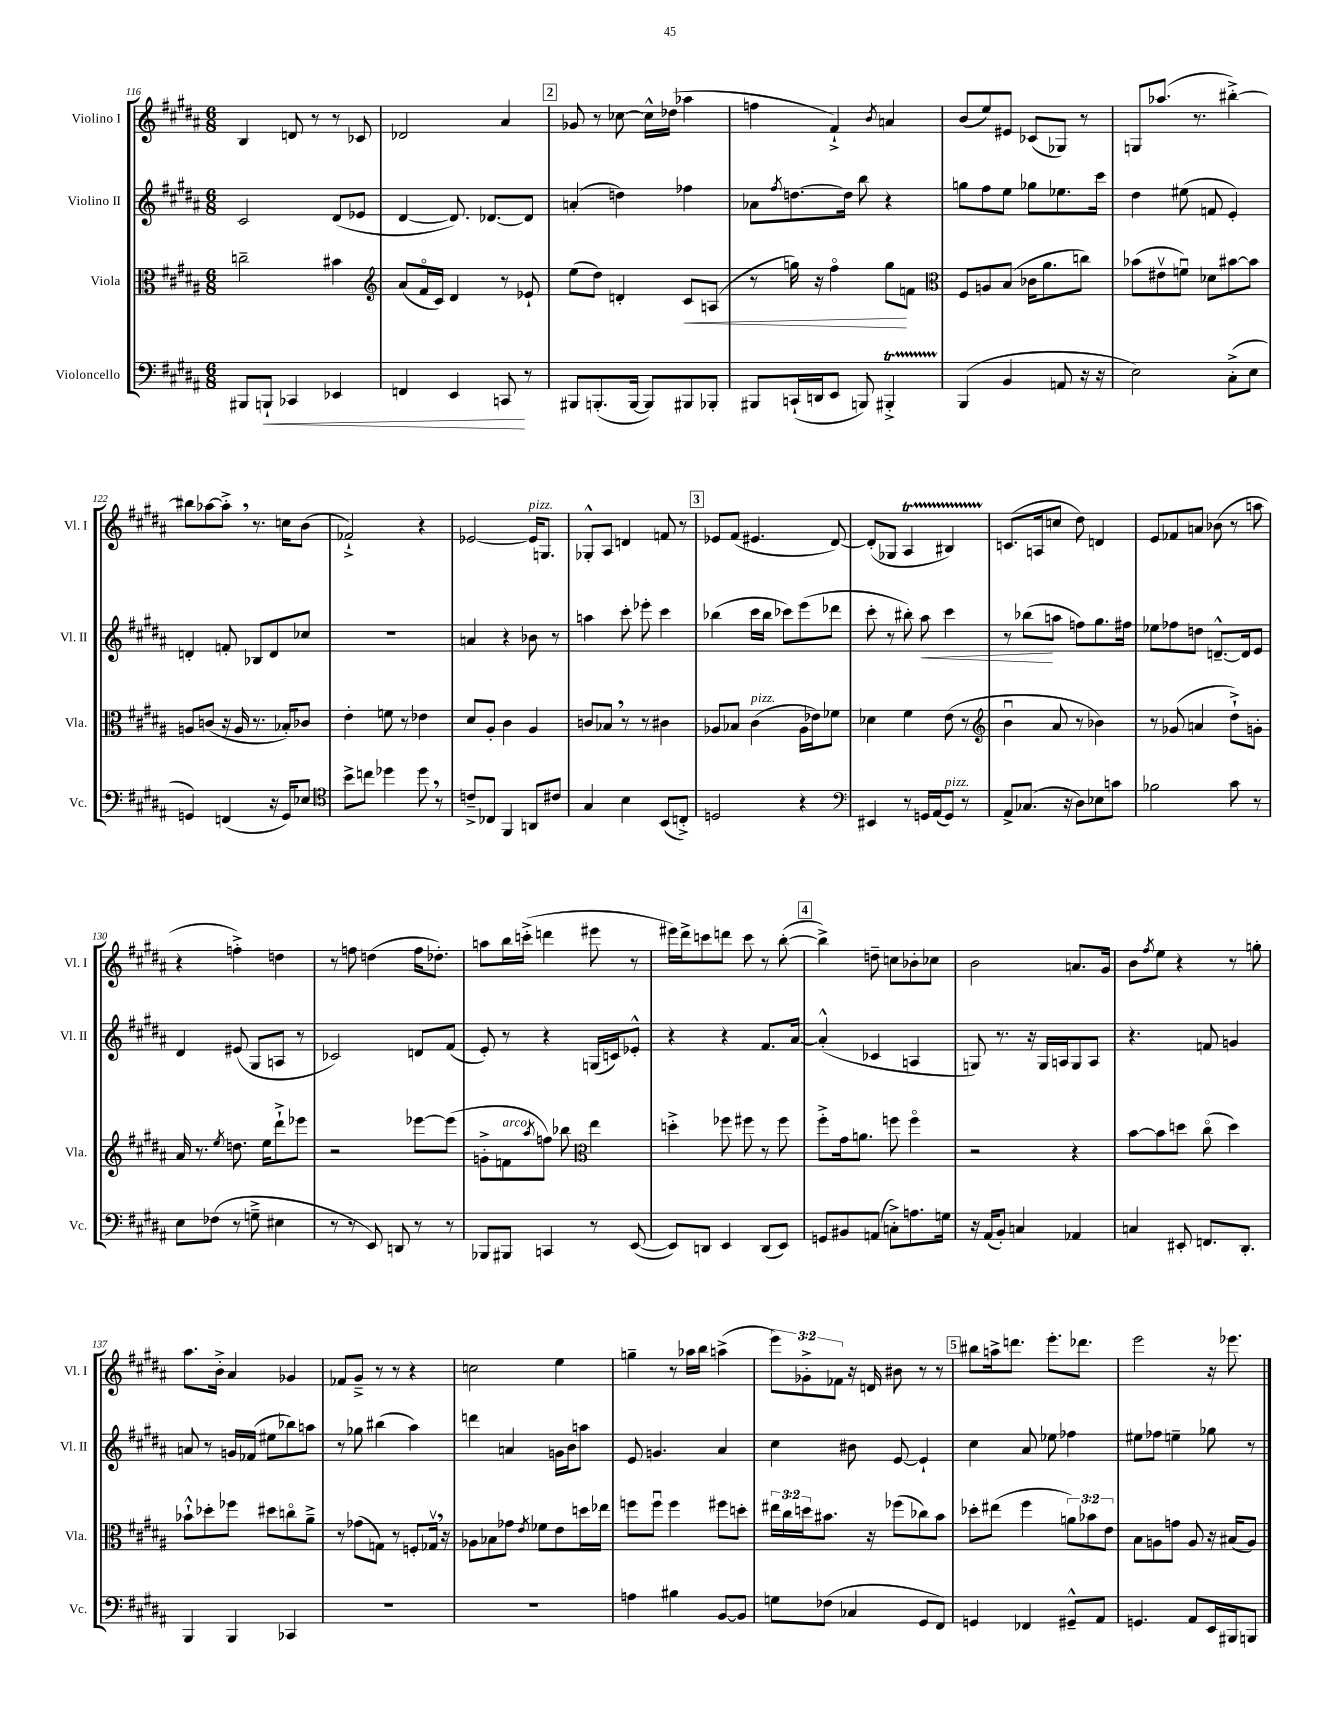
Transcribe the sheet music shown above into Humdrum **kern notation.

**kern	**dynam	**kern	**dynam	**kern	**dynam	**kern
*part4	*part4	*part3	*part3	*part2	*part2	*part1
*staff4	*staff4	*staff3	*staff3	*staff2	*staff2	*staff1
*I"Violoncello	*	*I"Viola	*	*I"Violino II	*	*I"Violino I
*I'Vc.	*	*I'Vla.	*	*I'Vl. II	*	*I'Vl. I
*clefF4	*	*clefC3	*	*clefG2	*	*clefG2
*k[f#c#g#d#a#]	*	*k[f#c#g#d#a#]	*	*k[f#c#g#d#a#]	*	*k[f#c#g#d#a#]
*M6/8	*	*M6/8	*	*M6/8	*	*M6/8
=116	=116	=116	=116	=116	=116	=116
8BBB#X/L	.	2ccn~\	.	2c#/	.	4B/
!	!LO:HP:b	!	!	!	!	!
8BBBn`/J	<	.	.	.	.	.
4CC-X/	.	.	.	.	.	8dn/
.	.	.	.	.	.	8r
4EE-X/	.	4b#X\	.	(8d#/L	.	8r
.	.	.	.	8e-X/J	.	8c-X/
=117	=117	=117	=117	=117	=117	=117
*	*	*clefG2	*	*	*	*
4FFn/	.	(8a#/L	.	[4d#/	.	2d-X/
.	.	16f#/L	.	.	.	.
.	.	16c#/JJ)	.	.	.	.
4EE/	.	4d#/	.	8.d#/])	.	.
.	.	.	.	[8.d-X/L	.	.
8CCn/	.	8r	.	.	.	4a#/
8r	[	8e-X`/	.	8d-/J]	.	.
!!LO:REH:place=s1:t=2
=118	=118	=118	=118	=118	=118	=118
8BBB#X/L	.	(8ee\L	.	(4an'/	.	8g-X/
(8.BBBn'/	.	8dd#\J)	.	.	.	8r
.	.	4dn'/	.	4ddn\)	.	[8cc-X\
[16BBB/Jk	.	.	.	.	.	.
8BBB/L])	.	.	.	.	.	16cc-^^\LL]
.	.	.	.	.	.	(16dd-X\JJ
!	!	!	!LO:HP:b	!	!	!
8BBB#X/	.	8c#/L	<	4ff-X\	.	4aa-X\
8BBB-X'/J	.	(8An/J	.	.	.	.
=119	=119	=119	=119	=119	=119	=119
8BBB#X/L	.	8r	.	8a-X\L	.	4ffn\
.	.	.	.	8qff#/	.	.
(16CCn`/L	.	16ggn\)	.	[8.ddn\	.	.
16DDn/J	.	16r	.	.	.	.
8EE/J	.	4ff#\	.	.	.	4f#`^/)
.	.	.	.	16dd\Jk]	.	.
8BBBn/)	.	.	.	8bb\	.	.
.	.	.	.	.	.	8qb/
4BBB#Xt'^/	.	8gg\L	.	4r	.	4an/
.	.	8fn\J	[	.	.	.
=120	=120	=120	=120	=120	=120	=120
*	*	*clefC3	*	*	*	*
(4BBB/	.	8F#/L	.	8ggn\L	.	(8b/L
.	.	8An/	.	8ff#\	.	8ee/)
4BB/	.	(8B/J	.	8ee\J	.	8e#X/J
.	.	16c-X\KL	.	8gg-X\L	.	(8c-X/L
.	.	8.a#\	.	.	.	.
8AAn/	.	.	.	8.ee-X\	.	8G-X/J)
16r	.	8ccn\J)	.	.	.	8r
16r	.	.	.	16ccc#\Jk	.	.
=121	=121	=121	=121	=121	=121	=121
2E\)	.	(8b-X\L	.	4dd#\	.	8Gn/L
.	.	8e#Xv\	.	.	.	(8.aa-X/J
.	.	8fnu\J)	.	(8ee#X\	.	.
.	.	.	.	.	.	8.r
.	.	8d-X\L	.	8fn/	.	.
(8C#'^\L	.	[8b#X\	.	4e'/)	.	[4bb#X'^\)
8E\J	.	8b#\J]	.	.	.	.
!!LO:LB:g=z
=122	=122	=122	=122	=122	=122	=122
4GGn/)	.	8An/L	.	4dn'/	.	8bb#X\L]
.	.	(8cn/J	.	.	.	[8aa-X\
(4FFn/	.	16r	.	8fn'/	.	8aa-'^,\J]
.	.	16A/	.	.	.	.
.	.	8.r	.	8B-X/L	.	8.r
16r	.	.	.	8d/	.	.
16GG/KL)	.	16B-X'/KL)	.	.	.	16ccn\KL
8E-X/J	.	8c-X/J	.	8cc-X/J	.	(8b\J
=123	=123	=123	=123	=123	=123	=123
*clefC4	*	*	*	*	*	*
8b^\L	.	4e'\	.	2.r	.	2f-X`^/)
8ccn\J	.	.	.	.	.	.
4dd-X\	.	8fn\	.	.	.	.
.	.	8r	.	.	.	.
8dd-,\	.	4e-X\	.	.	.	4r
8r	.	.	.	.	.	.
=124	=124	=124	=124	=124	=124	=124
8cn~^/L	.	8d#/L	.	4an/	.	[2e-X/
8C-X/J	.	8A#'/J	.	.	.	.
4FF#/	.	4c#\	.	4r	.	.
!	!	!	!	!	!	!LO:TX:a:i:t=pizz.
8AAn/L	.	4A#/	.	8b-X\	.	16e-/KL]
.	.	.	.	.	.	8.Gn/J
8c#X/J	.	.	.	8r	.	.
=125	=125	=125	=125	=125	=125	=125
4G#/	.	8cn/L	.	4aan\	.	8G-X'^^/L
.	.	8B-X,/J	.	.	.	8A#/J
4B\	.	8r	.	8ccc#'\	.	4dn/
.	.	8r	.	8eee-X'\	.	.
(8BB/L	.	4c#X\	.	4ccc#\	.	8fn/
8Cn'^/J)	.	.	.	.	.	8r
!!LO:REH:place=s1:t=3
=126	=126	=126	=126	=126	=126	=126
2Dn/	.	8A-X/L	.	(4bb-X\	.	8e-X/L
.	.	8B-X/J	.	.	.	(8f#/J
!	!	!LO:TX:a:i:t=pizz.	!	!	!	!
.	.	(4c#\	.	16ccc#\LL	.	4.e#X/
.	.	.	.	16bb-\JJ	.	.
.	.	.	.	8ccc-X\L)	.	.
4r	.	16A-\LL	.	(8eee\	.	.
.	.	16e-X\J)	.	.	.	.
.	.	8f-X\J	.	8ddd-X\J	.	[8d#/)
=127	=127	=127	=127	=127	=127	=127
*clefF4	*	*	*	*	*	*
4EE#X/	.	4d-X\	.	8ccc#'\	.	(8d#'/L]
.	.	.	.	8r	.	8G-X/J
8r	.	4f#\	.	8bb#X'\)	.	4A#t/
!	!	!	!	!	!LO:HP:b	!
16GGn/LL	.	.	.	8aa#\	<	.
(16AA#/J	.	.	.	.	.	.
!LO:TX:a:i:t=pizz.	!	!	!	!	!	!
8GG/J)	.	(8e\	.	4ccc#\	.	4B#XTTT/)
8r	.	8r	.	.	.	.
=128	=128	=128	=128	=128	=128	=128
*	*	*clefG2	*	*	*	*
8AA#^/L	.	4bu\	.	8r	.	(8.cn/L
(8.C-X/J	.	.	.	(8bb-X\L	.	.
.	.	.	.	.	.	16An/k
.	.	8a#/	.	8aan\J	[	8ccn/J
16r	.	.	.	.	.	.
8D#\L)	.	8r	.	8ffn\L)	.	8dd#\)
8E-X\	.	4b-X\)	.	8.gg#\	.	4dn/
8cn\J	.	.	.	.	.	.
.	.	.	.	16ff#X\Jk	.	.
=129	=129	=129	=129	=129	=129	=129
2B-X\	.	8r	.	8ee-X\L	.	8e/L
.	.	(8g-X/	.	8ff-X\	.	8f-X/
.	.	4an/	.	8ddn\J	.	8an/J
.	.	.	.	[8.dn~^^/L	.	(8b-X\
8c#\	.	8dd#`^\L)	.	.	.	8r
.	.	.	.	16d/k]	.	.
8r	.	8gn'\J	.	8e/J	.	8aan\
!!LO:LB:g=z
=130	=130	=130	=130	=130	=130	=130
8E\L	.	16a#/	.	4d#/	.	4r
.	.	8.r	.	.	.	.
(8F-X\J	.	.	.	.	.	.
.	.	8qee/	.	.	.	.
8r	.	8.ddn\	.	(8e#X/	.	4ffn'^\)
8Gn~^\	.	.	.	8G#/L	.	.
.	.	16ee\KL	.	.	.	.
4E#X\	.	8ddd#`^\	.	8An/J	.	4ddn\
.	.	8eee-X\J	.	8r	.	.
=131	=131	=131	=131	=131	=131	=131
8r	.	2r	.	2c-X/)	.	8r
8r	.	.	.	.	.	8ffn\
8EE/)	.	.	.	.	.	(4ddn\
8DDn/	.	.	.	.	.	.
8r	.	[8eee-X\L	.	8dn/L	.	16ff\KL
.	.	.	.	.	.	8.dd-X'\J)
8r	.	(8eee-\J]	.	(8f#/J	.	.
=132	=132	=132	=132	=132	=132	=132
8BBB-X/L	.	8gn'^\L	.	8e'/)	.	8aan\L
!	!	!LO:TX:a:i:t=arco	!	!	!	!
8BBB#X/J	.	8fn\	.	8r	.	16bb\L
.	.	.	.	.	.	(16cccn'^\JJ
.	.	8qaa#/	.	.	.	.
4CCn/	.	8ffn\J)	.	4r	.	4dddn\
.	.	8bb-X\	.	.	.	.
*	*	*clefC3	*	*	*	*
8r	.	4ee\	.	(16Gn/LL	.	8eee#X\
.	.	.	.	16cn/J)	.	.
([8EE/	.	.	.	8e-X'^^/J	.	8r
=133	=133	=133	=133	=133	=133	=133
8EE/L])	.	4ddn'^\	.	4r	.	16eee#X\LL)
.	.	.	.	.	.	16ddd#^\J
8DDn/J	.	.	.	.	.	8cccn\
4EE/	.	8ff-X\	.	4r	.	8dddn\J
.	.	8ff#X\	.	.	.	8ccc\
(8DD/L	.	8r	.	8.f#/L	.	8r
8EE/J)	.	8ff#\	.	.	.	([8bb'\
.	.	.	.	[16a#/Jk	.	.
!!LO:REH:place=s1:t=4
=134	=134	=134	=134	=134	=134	=134
8GGn/L	.	8ff#'^\L	.	(4a#'^^/]	.	4bb^\])
8BB#X/	.	16g#\k	.	.	.	.
.	.	8.an\J	.	.	.	.
(8AAn/J	.	.	.	4c-X/	.	8ddn~\
8Cn'^\L)	.	8ffn\	.	.	.	8ccn\L
8.An\	.	4ff\	.	4An/	.	8b-X'\
.	.	.	.	.	.	8cc-X\J
16Gn\Jk	.	.	.	.	.	.
=135	=135	=135	=135	=135	=135	=135
16r	.	2r	.	8Gn/)	.	2b\
(16AA#/KL	.	.	.	.	.	.
8BB'/J)	.	.	.	8.r	.	.
4Cn/	.	.	.	.	.	.
.	.	.	.	16r	.	.
.	.	.	.	16G/LL	.	.
.	.	.	.	16An/J	.	.
4AA-X/	.	4r	.	8G/	.	8.an/L
.	.	.	.	8A/J	.	.
.	.	.	.	.	.	16g#/Jk
=136	=136	=136	=136	=136	=136	=136
4Cn/	.	[8b\L	.	4.r	.	8b\L
.	.	.	.	.	.	8qff#/
.	.	8b\]	.	.	.	8ee\J
8EE#X'/	.	8ddn\J	.	.	.	4r
8.FFn/L	.	(8cc#\	.	8fn/	.	.
.	.	4dd\)	.	4gn/	.	8r
8.DD#'/J	.	.	.	.	.	.
.	.	.	.	.	.	8ggn'\
!!LO:LB:g=z
=137	=137	=137	=137	=137	=137	=137
4BBB/	.	8b-X`^^\L	.	8an/	.	8.aa#\L
.	.	8dd-X'\	.	8r	.	.
.	.	.	.	.	.	16b'^\Jk
4BBB/	.	8ff-X\J	.	16gn/LL	.	4a#/
.	.	.	.	(16f-X/JJ	.	.
.	.	8dd#X\L	.	8ee#X\L	.	.
4CC-X/	.	8ccn\	.	8bb-X\)	.	4g-X/
.	.	8a#~^\J	.	8aan\J	.	.
=138	=138	=138	=138	=138	=138	=138
2.r	.	8r	.	8r	.	8f-X/L
.	.	(8g-X\L	.	8gg-X\	.	8g#~^/J
.	.	8Gn\J)	.	(4bb#X\	.	8r
.	.	8r	.	.	.	8r
.	.	8Fn'/L	.	4aa#\)	.	4r
.	.	16G-Xv,/Jk	.	.	.	.
.	.	16r	.	.	.	.
=139	=139	=139	=139	=139	=139	=139
2.r	.	8A-X\L	.	4dddn\	.	2ccn\
.	.	8B-X\	.	.	.	.
.	.	8g-X\J	.	4an/	.	.
.	.	8qe/	.	.	.	.
.	.	8f-X\L	.	.	.	.
.	.	8e\	.	16gn\LL	.	4ee\
.	.	.	.	16b\J	.	.
.	.	16ddn\L	.	8aan\J	.	.
.	.	16ee-X\JJ	.	.	.	.
=140	=140	=140	=140	=140	=140	=140
4An\	.	8ffn\L	.	8e/	.	4ggn~\
.	.	8ffu\J	.	4.gn/	.	.
4B#X\	.	4ff\	.	.	.	8r
.	.	.	.	.	.	16aa-X\LL
.	.	.	.	.	.	16bb\JJ
[8BB/L	.	8ff#X\L	.	4a#/	.	(4aan^\
8BB/J]	.	8ddn'\J	.	.	.	.
=141	=141	=141	=141	=141	=141	=141
8Gn\L	.	24ee#X\LL	.	4cc#\	.	12eee\L)
.	.	24cc#\	.	.	.	.
.	.	24ddn\J	.	.	.	12g-X'^\
(8F-X\J	.	8.b#X\J	.	.	.	.
.	.	.	.	.	.	12f-X\J
4C-X/	.	.	.	8b#X\	.	16r
.	.	16r	.	.	.	16dn/
.	.	(8ff-X\L	.	[8e/	.	8b#X\
8GG#/L	.	8cc-X\)	.	4e`/]	.	8r
8FF#/J)	.	8b#\J	.	.	.	8r
!!LO:REH:place=s1:t=5
=142	=142	=142	=142	=142	=142	=142
4GGn/	.	8dd-X'\L	.	4cc#\	.	8bb#X\L
.	.	(8ee#X\J	.	.	.	16aan^\k
.	.	.	.	.	.	8.dddn\J
4FF-X/	.	4ff#\	.	8a#/	.	.
.	.	.	.	8ee-X\	.	8.eee'\L
8GG#X~^^/L	.	12an\L)	.	4ff-X\	.	.
.	.	.	.	.	.	8.ddd-X\J
.	.	12b-X\	.	.	.	.
8AA#/J	.	.	.	.	.	.
.	.	12e\J	.	.	.	.
=143	=143	=143	=143	=143	=143	=143
4.GGn/	.	8B\L	.	8ee#X\L	.	2eee\
.	.	8An\	.	8ff-X\J	.	.
.	.	8gn\J	.	4een~\	.	.
8AA#/L	.	8A/	.	.	.	.
16EE/L	.	16r	.	8gg-X\	.	16r
16BBB#X/J	.	(16B#X/KL	.	.	.	8.eee-X\
8BBBn/J	.	8A/J)	.	8r	.	.
==	==	==	==	==	==	==
*-	*-	*-	*-	*-	*-	*-
